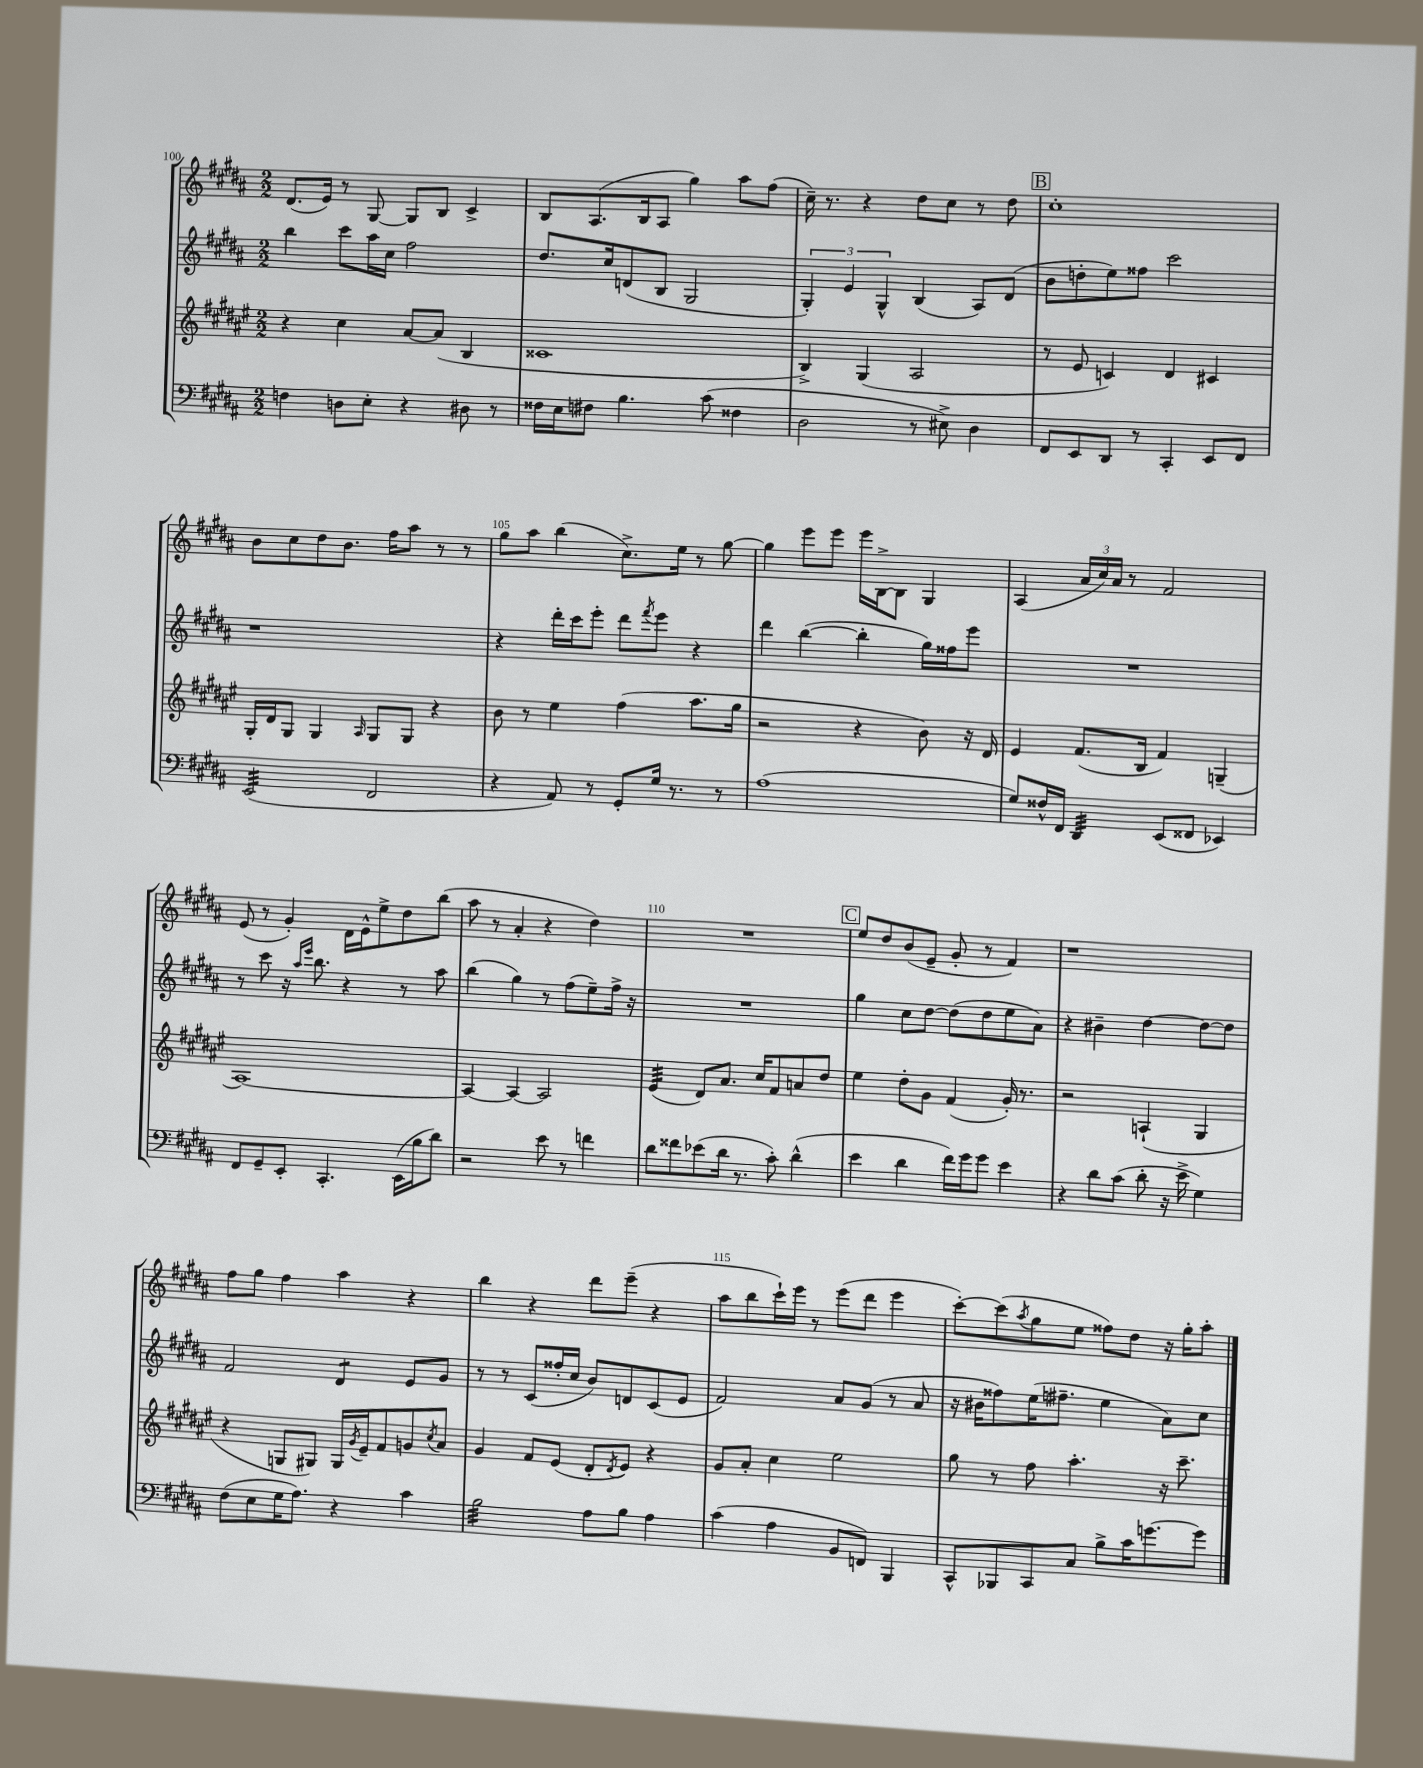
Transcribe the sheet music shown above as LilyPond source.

<<
\new StaffGroup <<
\new Staff = "s0" {
    \clef treble \key b \major \numericTimeSignature \time 2/2
    dis'8.( e'16) r8 gis8~ gis8 b8 cis'4-> |
    b8 ais8.( b16 ais8 gis''4) ais''8 fis''8( |
    cis''16--) r8. r4 dis''8 cis''8 r8 dis''8 |
    \mark \markup { \box "B" } cis''1-. |
    b'8 cis''8 dis''8 b'8. fis''16 ais''8 r8 r8 |
    gis''8 ais''8 b''4( cis''8.->) e''16 r8 gis''8~ |
    gis''4 e'''8 e'''8 e'''16 b16~-> b8 gis4 |
    ais4( \tuplet 3/2 { ais'16 cis''16) ais'16 } r8 fis'2 |
    e'8( r8 gis'4-.) dis'16 e'16-^ e''8-> dis''8 b''8( |
    ais''8 r8 ais'4-. r4 dis''4) |
    R1 |
    \mark \markup { \box "C" } e''8 dis''8 b'8( e'8-- gis'8-. r8 fis'4) |
    r1 |
    fis''8 gis''8 fis''4 ais''4 r4 |
    b''4 r4 dis'''8 e'''8--( r4 |
    ais''8 b''8 cis'''16-!) e'''16 r8 e'''8( dis'''8 e'''4 |
    cis'''8~-.) cis'''8( \acciaccatura { ais''8 } gis''8 e''8 fisis''8) dis''8 r16 gis''16-. ais''8-. \bar "|." |
}
\new Staff = "s1" {
    \clef treble \key b \major \numericTimeSignature \time 2/2
    b''4 cis'''8 ais''16 cis''16 fis''2 |
    dis''8. cis''16 d'8( b8 gis2 |
    \tuplet 3/2 { gis4-.) e'4 gis4-^ } b4( ais8) dis'8( |
    \mark \markup { \box "B" } b'8 d''8-. e''8) fisis''8 cis'''2 |
    r1 |
    r4 dis'''16-. cis'''16 e'''8-. dis'''8 \acciaccatura { fis'''8 } e'''8 r4 |
    dis'''4 b''4~( b''4-. gis''16) fisis''16 e'''8 |
    R1 |
    r8 cis'''8 r16 \grace { ais''16 e'''16 } b''8. r4 r8 ais''8 |
    b''4( gis''4) r8 fis''8( e''8--) fis''16-> r16 |
    R1 |
    \mark \markup { \box "C" } gis''4 cis''8 dis''8~ dis''8( dis''8 e''8 ais'8) |
    r4 bis'4-- dis''4~ dis''8~ dis''8 |
    fis'2 dis'4:8 e'8 gis'8 |
    r8 r8 cis'8( fisis''16-. cis''16 b'8) d'8 cis'8( e'8 |
    fis'2) ais'8 gis'8( r8 ais'8 |
    r16 bis'16 fisis''8) e''16( fis''8.-- e''4 ais'8) cis''8 \bar "|." |
}
\new Staff = "s2" {
    \clef treble \key fis \major \numericTimeSignature \time 2/2
    r4 cis''4 ais'8~ ais'8( b4 |
    cisis'1 |
    b4->) gis4( ais2 |
    \mark \markup { \box "B" } r8 eis'8 c'4) dis'4 cis'4 |
    gis16-. dis'16 gis8 gis4 \grace { ais16 } gis8 gis8 r4 |
    b'8 r8 eis''4 fis''4( ais''8. gis''16 |
    r2 r4 b'8) r16 dis'16 |
    eis'4 fis'8.( b16 fis'4) g4--( |
    ais1~) |
    ais4~ ais4~ ais2 |
    eis'4:32( dis'8) ais'8. cis''16 fis'8 a'8 dis''8 |
    \mark \markup { \box "C" } eis''4 dis''8-. gis'8 fis'4( gis'16-.) r8. |
    r2 a4-!( gis4 |
    r4 g8 gis8) gis16 \acciaccatura { gis'8 } eis'16-- fis'8 g'8 \acciaccatura { cis''8 } ais'8 |
    gis'4 fis'8 eis'8( dis'8-. \acciaccatura { dis'8 } eis'8) r4 |
    gis'8 ais'8-. cis''4 eis''2 |
    gis''8 r8 fis''8 ais''4.-. r16 cis'''8.-- \bar "|." |
}
\new Staff = "s3" {
    \clef bass \key b \major \numericTimeSignature \time 2/2
    f4 d8 e8-. r4 dis8 r8 |
    fisis16 e16 fis8 b4. cis'8( fisis4 |
    dis2 r8 eis8->) dis4 |
    \mark \markup { \box "B" } fis,8 e,8 dis,8 r8 cis,4-. e,8 fis,8 |
    e,2:32( fis,2 |
    r4 ais,8) r8 gis,8-. gis16 r8. r8 |
    ais1( |
    gis8) fisis16-^ fis,16 dis,4:32 e,8( fisis,8 ees,4) |
    fis,8 gis,8-- e,8-. cis,4.-. e,16( b16 dis'8) |
    r2 e'8 r8 f'4 |
    dis'8 fisis'8 ees'8( dis'16 r8. cis'8-.) dis'4-^( |
    \mark \markup { \box "C" } e'4 dis'4 fis'16) gis'16 gis'8 e'4 |
    r4 dis'8 cis'8( dis'8-. r16 e'16-> gis4) |
    fis8( e8 gis16 ais8.) r4 cis'4 |
    b2:32 ais8 b8 ais4 |
    cis'4( ais4 b,8 f,8) b,,4 |
    cis,8-^ bes,,8 cis,8 cis8 b8-> cis'16 g'8.~ g'8 \bar "|." |
}
>>
>>
\layout { \context { \Score currentBarNumber = #100 \override BarNumber.break-visibility = ##(#f #t #t) barNumberVisibility = #(every-nth-bar-number-visible 5) } }
